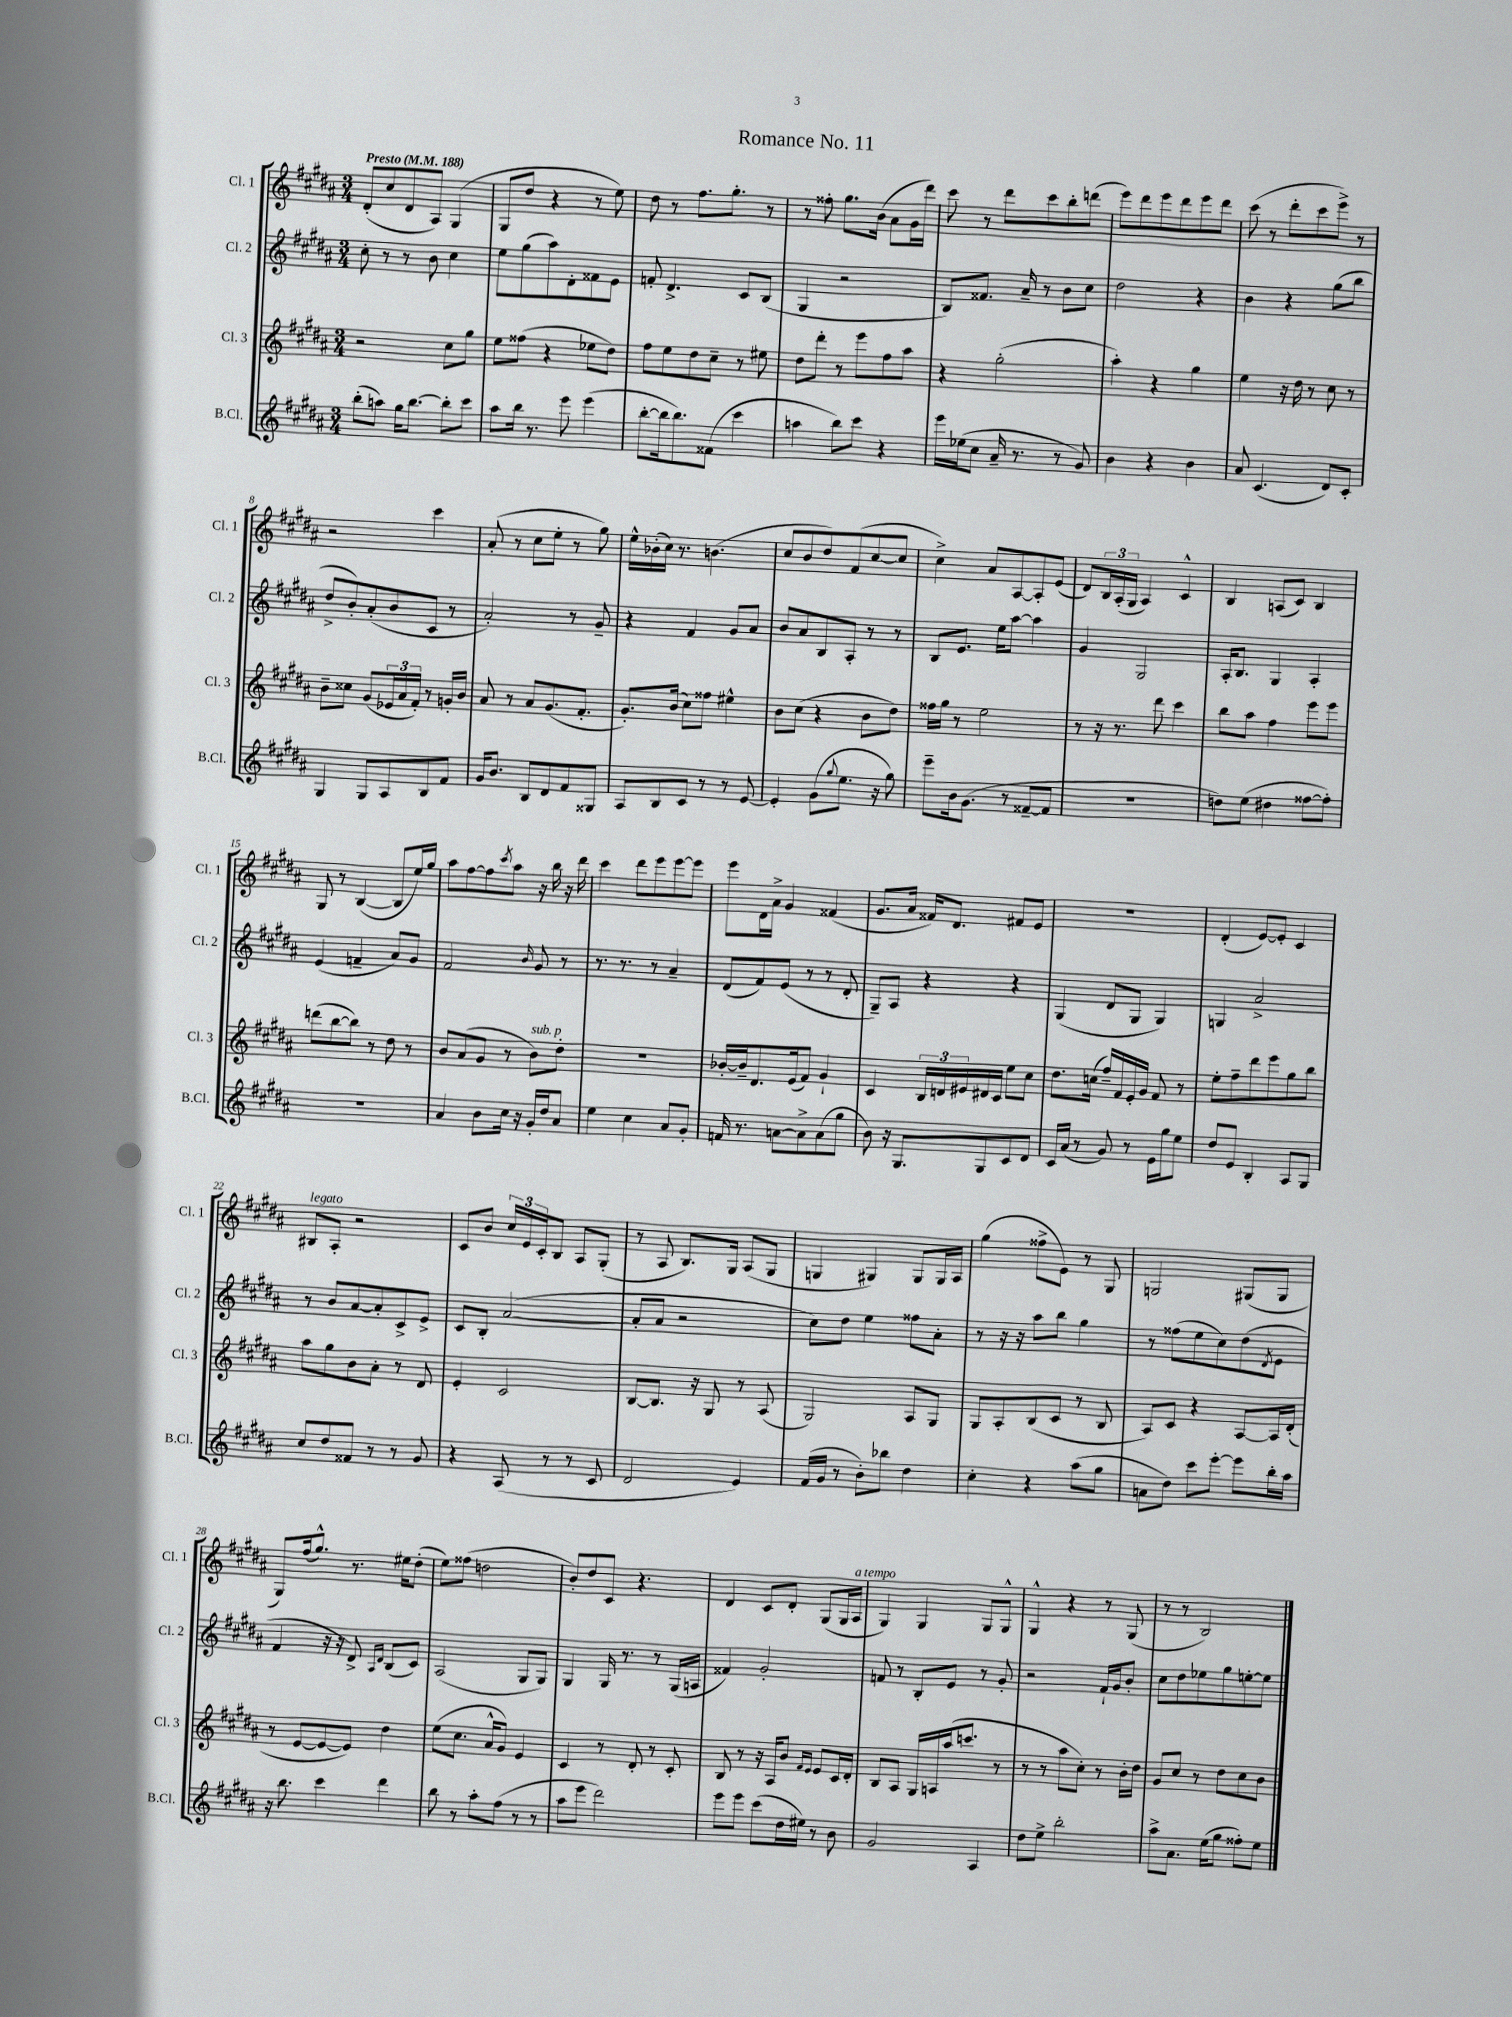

**kern	**kern	**kern	**kern
*part4	*part3	*part2	*part1
*staff4	*staff3	*staff2	*staff1
*I"B.Cl.	*I"Cl. 3	*I"Cl. 2	*I"Cl. 1
*I'B.Cl.	*I'Cl. 3	*I'Cl. 2	*I'Cl. 1
*clefG2	*clefG2	*clefG2	*clefG2
*k[f#c#g#d#a#]	*k[f#c#g#d#a#]	*k[f#c#g#d#a#]	*k[f#c#g#d#a#]
*M3/4	*M3/4	*M3/4	*M3/4
*MM188	*MM188	*MM188	*MM188
=1	=1	=1	=1
!	!	!	!LO:TX:a:B:t=Presto
(8bb'\L	2r	8cc#'\	(8d#'/L
8aan\J)	.	8r	8cc#/
16gg#\KL	.	8r	8d#/
[8.bb\J	.	.	.
.	.	8b\	8A#/J)
8bb'\L]	8cc#\L	4cc#\	(4G#/
8ccc#\J	8gg#\J	.	.
=2	=2	=2	=2
8aa#\L	8ee\L	8ee\L	8G#/L
16bb\Jk	(8ff##X\J	(8gg#\	8dd#/J
8.r	.	.	.
.	4r	8aa#\)	4r
8eee\	.	8d#'\	.
(4eee\	8ee-X\L	8f##X\	8r
.	8dd#\J)	8e\J	8ee\)
=3	=3	=3	=3
[8bb'\L	8ff#\L	8fn'/	8dd#\
16bb\k]	8ee\	4.d#^/	8r
8.bb\)	.	.	.
.	8dd#\	.	8.ff#\L
(8f##X\J	8cc#~\J	.	.
.	.	.	8.gg#'\J
4ccc#\	8r	8c#/L	.
.	8ee#X\	(8B/J	8r
=4	=4	=4	=4
4aan\	8dd#\L	4G#/	8r
.	8ddd#'\J	.	8ff##X'\
8bb\L)	8r	2r	8.gg#\L
8ccc#\J	8eee\L	.	.
.	.	.	(16b\Jk
4r	8ff#\	.	8a#\L
.	8aa#\J	.	16g#\L
.	.	.	16ddd#\JJ)
=5	=5	=5	=5
16eee\LL	4r	8B/L)	8ccc#\
(16ee-X\J	.	.	.
8cc#\J	.	8.f##X/J	8r
16a#~/	(2gg#'\	.	8ddd#\L
8.r	.	16a#~/	.
.	.	8r	8ccc#\
8r	.	8b\L	8bb'\
8g#/)	.	8cc#\J	(8dddn\J
=6	=6	=6	=6
4b\	4aa#'\)	2dd#\	8eee\L)
.	.	.	8ddd#\
4r	4r	.	8eee\
.	.	.	8ddd#\
4b\	4gg#\	4r	8eee\
.	.	.	8ddd#\J
=7	=7	=7	=7
8a#/	4ee\	4b\	(8ccc#\
(4.c#/	.	.	8r
.	16r	4r	8ddd#'\L
.	16dd#\	.	.
.	8r	.	8ccc#\
8d#/L)	8cc#\	(8gg#\L	8eee^\J)
8c#'/J	8r	8bb\J	8r
!!LO:LB:g=z
=8	=8	=8	=8
4G#/	8b~\L	8dd#^/L	2r
.	8cc##X\J	8b'/)	.
8G#/L	(8g#/L	(8a#'/	.
8A#/	24e-X/L	8b/	.
.	24a#/	.	.
.	24f#'/JJ)	.	.
8B/	8r	8c#/J	4ccc#\
8f#/J	16gn'/LL	8r	.
.	16b/JJ	.	.
=9	=9	=9	=9
16g#/KL	8a#/	2a#'/)	(8a#'/
8.b/J	.	.	.
.	8r	.	8r
8B/L	8a#/L	.	8cc#\L
8d#/	(8.g#/	.	8ee'\J
8f#/	.	8r	8r
.	8.f#'/J	.	.
8G##X/J	.	8g#~/	8gg#\)
=10	=10	=10	=10
8A#/L	8.g#'/L)	4r	16ee^^\LL
.	.	.	(16b-X'\
8B/	.	.	16cc#\JJ)
.	(16b/Jk	.	8.r
8c#/J	8cc#\L)	4f#/	.
8r	8ff##X\J	.	(4.bn\
8r	4ee#X^^\	8g#/L	.
[8e/	.	8a#/J	.
=11	=11	=11	=11
4e'/]	8b\L	8b/L	8cc#/L
.	(8cc#\J	8a#/	8b/
(8g#\L	4r	8B/	8dd#/)
8qqgg#/	.	.	.
8.ee\J	.	8A#'/J	(8f#/
.	8b\L	8r	[8cc#/
16r	.	.	.
8gg#\)	8dd#\J)	8r	8cc#/J]
=12	=12	=12	=12
8eee~\L	16ff##X\LL	8B/L	4cc#^\)
.	16gg#\JJ	.	.
16b\k	8r	8.e/J	.
(8.g#\J	.	.	.
.	2ee\	.	8a#/L
.	.	16ee\KL	.
8r	.	[8aa#\J	[8A#/
[8f##X~/L	.	4aa#\]	8A#'/]
8f##/J]	.	.	(8e/J
=13	=13	=13	=13
2.r	8r	4g#/	8d#/L)
.	16r	.	24B/L
.	.	.	(24A#'/
.	8.r	.	.
.	.	.	24G#/JJ
.	.	2G#/	4A#/)
.	8ddd#\	.	.
.	4ccc#\	.	4c#^^/
=14	=14	=14	=14
8ddn\L)	8bb\L	16A#'/KL	4B/
.	.	8.B/J	.
(8ee\J	8aa#\J	.	.
4dd#X\	4ff#\	4G#/	(8An/L
.	.	.	8c#/J)
[8ff##X\L	8eee\L	4A#'/	4B/
8ff##'\J])	8eee\J	.	.
!!LO:LB:g=z
=15	=15	=15	=15
2.r	(8dddn\L	(4e/	8G#/
.	[8bb\	.	8r
.	8bb\J])	4fn~/	([4B/
.	8r	.	.
.	8dd#\	8a#/L)	8B/L]
.	8r	8g#/J	16ee/L)
.	.	.	16gg#/JJ
=16	=16	=16	=16
4a#/	8b/L	2f#/	8aa#\L
.	(8a#/	.	[8ff#\
8b\L	8g#/J	.	8ff#\]
.	.	.	8qccc#/
16cc#\Jk	8r	.	8aa#\J
16r	.	.	.
.	.	16qqb/	.
!	!LO:TX:a:i:t=sub. p	!	!
16g#'/LL	8b\L)	8g#/	16r
16dd#/J	.	.	16bb\
8a#/J	8dd#'\J	8r	16r
.	.	.	16ddd#\
=17	=17	=17	=17
4ee\	2.r	8.r	4ccc#\
.	.	8.r	.
4cc#\	.	.	8ddd#\L
.	.	8r	8eee\
8a#/L	.	4a#~/	[8eee\
8g#'/J	.	.	8eee\J]
=18	=18	=18	=18
16fn/	[16b-X'/LL	(8d#/L	8eee\L
8.r	16b-~/J]	.	.
.	8.d#/	8f#/)	16d#\L
.	.	.	16a#^\JJ
[8an\L	.	(8e/J	4g#/
.	(16e/k	.	.
8a^\]	8f#/J)	8r	.
(8a\	4g#`/	8r	(4f##X/
8gg#\J	.	8d#'/	.
=19	=19	=19	=19
8b\)	4c#/	8G#~/L)	8.g#/L
16r	.	8A#/J	.
8.G#/L	.	.	16a#/Jk
.	24B/LL	4r	16f##X/KL)
.	24dn/	.	.
.	.	.	8.d#/J
.	24e#X/	.	.
8G#/	16d#X/	.	.
.	16c#/JJ	.	.
8c#/	8ee\L	4r	8f#X/L
8d#/J	8cc#\J	.	8e/J
=20	=20	=20	=20
16c#/LL	8.dd#\L	(4G#/	2.r
(16a#/JJ	.	.	.
8r	.	.	.
.	(16ccn\Jk	.	.
8g#/)	16ff#~/LL)	8d#/L	.
.	16f#/	.	.
8r	16e'/	8G#/J	.
.	16g#/JJ	.	.
16e\LL	8f#/	4G#/)	.
16gg#\J	.	.	.
8ee\J	8r	.	.
=21	=21	=21	=21
8dd#/L	8ee'\L	4Gn/	(4d#'/
8e/J	8ff#~\	.	.
4B'/	8ddd#\	2a#^/	[8e/L)
.	8eee\	.	8e'/J]
8A#/L	8gg#\	.	4c#/
8G#/J	8bb\J	.	.
!!LO:LB:g=z
=22	=22	=22	=22
!	!	!	!LO:TX:a:i:t=legato
8cc#/L	8aa#\L	8r	8B#X/L
8dd#/	8gg#\	8b/L	8A#'/J
8f##X/J	8b\	[8a#/	2r
8r	8a#'\J	8a#'/]	.
8r	8r	8c#^/	.
8g#/	8d#/	8e^/J	.
=23	=23	=23	=23
4r	4e'/	8c#/L	8c#/L
.	.	8B'/J	8b/J
(8A#/	2c#/	([2a#/	24cc#/LL
.	.	.	24e/
.	.	.	24c#'/J
8r	.	.	8B/J
8r	.	.	8A#/L
8c#/	.	.	(8G#'/J
=24	=24	=24	=24
2d#/	[8B/L	8a#'/L]	8r
.	8.B/J]	8a#/J	8A#/
.	.	2r	8.B/L)
.	16r	.	.
.	8G#/	.	.
.	.	.	16G#/Jk
4e/)	8r	.	(8A#/L
.	(8A#/	.	8G#/J
=25	=25	=25	=25
(16f#/LL	2G#/)	8cc#\L)	4Gn/
16g#/JJ	.	.	.
8r	.	8dd#\J	.
8b'\L)	.	4ee\	4G#X/)
8bb-X\J	.	.	.
4dd#\	8A#/L	8ff##X\L	8G#/L
.	8G#/J	8a#'\J	16G#/L
.	.	.	16A#/JJ
=26	=26	=26	=26
4cc#'\	8G#/L	8r	(4gg#\
.	8A#'/	16r	.
.	.	16r	.
4r	(8B/	8aa#\L	8ff##X^\L
.	8c#/J	8bb\J	8e\J)
(8aa#\L	8r	4gg#\	8r
8gg#\J	8B/	.	8G#/
=27	=27	=27	=27
8an\L	8A#/L)	8r	2Gn/
8dd#\J)	8c#/J	(8ff##X\L	.
8ccc#\L	4r	8ee\	.
[8eee'\J	.	8cc#\)	.
8eee\L]	[8A#/L	(8dd#\	(8G#X/L
.	.	8qd#/	.
16bb'\L	16A#/L]	8e\J	8G#/J
16aa#\JJ	(16d#'/JJ	.	.
!!LO:LB:g=z
=28	=28	=28	=28
16r	8r	4f#/	8G#/L)
8.bb\	.	.	.
.	[8e/L	.	(16ff#/k
.	.	.	8.gg#^^/J)
4ccc#\	8e/_	16r	.
.	.	16r	.
.	8e/J])	8d#^/)	8.r
.	.	16qqA#/LL	.
.	.	16qqd#/JJ	.
4ddd#\	4dd#\	(8B/L	.
.	.	.	16ee#X\KL
.	.	8c#/J)	(8dd#'\J
=29	=29	=29	=29
8bb\	(8ee\L	(2A#/	8ee\L)
8r	8.cc#\J	.	(8ff##X\J
8aa#'\L	.	.	2ddn\
.	16a#^^/KL	.	.
(8ff#\J	8g#/J)	.	.
8r	4e/	8G#/L	.
8r	.	8G#/J)	.
=30	=30	=30	=30
8aa#\L	4c#/	4G#/	8b'/L)
8eee\J	.	.	8dd#/
2ddd#\)	8r	16G#/	8c#/J
.	.	8.r	.
.	8d#'/	.	4.r
.	8r	8r	.
.	8c#'/	(16G#/LL	.
.	.	16An/JJ	.
=31	=31	=31	=31
8eee\L	8B/	4f##X/)	4d#/
8eee\J	8r	.	.
(8ccc#\L	16r	2g#'/	8c#/L
.	16A#/KL	.	.
16dd#\L	8b/J	.	8d#'/J
16ee#X\JJ)	.	.	.
.	16qqf#/LL	.	.
.	16qqe/JJ	.	.
8r	8e/L	.	(8G#/L
8b\	16c#/L	.	16G#/L
!	!	!	!LO:TX:a:i:t=a tempo
.	16d#'/JJ	.	16A#/JJ
=32	=32	=32	=32
2g#/	8B/L	8fn/	4G#/)
.	8A#/J	8r	.
.	16G#/LL	8B'/L	4G#/
.	16An/	.	.
.	(16aa#/J	8e/J	.
.	8.cccn/J	.	.
4A#/	.	8r	8G#/L
.	8r	8g#'/	8G#^^/J
=33	=33	=33	=33
8dd#\L	8r	2r	4G#^^/
8ee^\J	8r	.	.
2bb'\	8aa#\L	.	4r
.	8cc#'\J)	.	.
.	8r	16f#`/LL	8r
.	.	16g#/J	.
.	16b'\LL	8b'/J	(8G#/
.	16dd#\JJ	.	.
=34	=34	=34	=34
8aa#^\L	8g#/L	8cc#\L	8r
8.a#\J	8cc#/J	8dd#\	8r
.	8r	8ee-X\	2B/)
(16ee\KL	.	.	.
8gg#\J	8dd#\L	8gg#\	.
8ff##X'\L)	8cc#\	[8een'\	.
8ee\J	8b\J	8ee\J]	.
==	==	==	==
*-	*-	*-	*-
